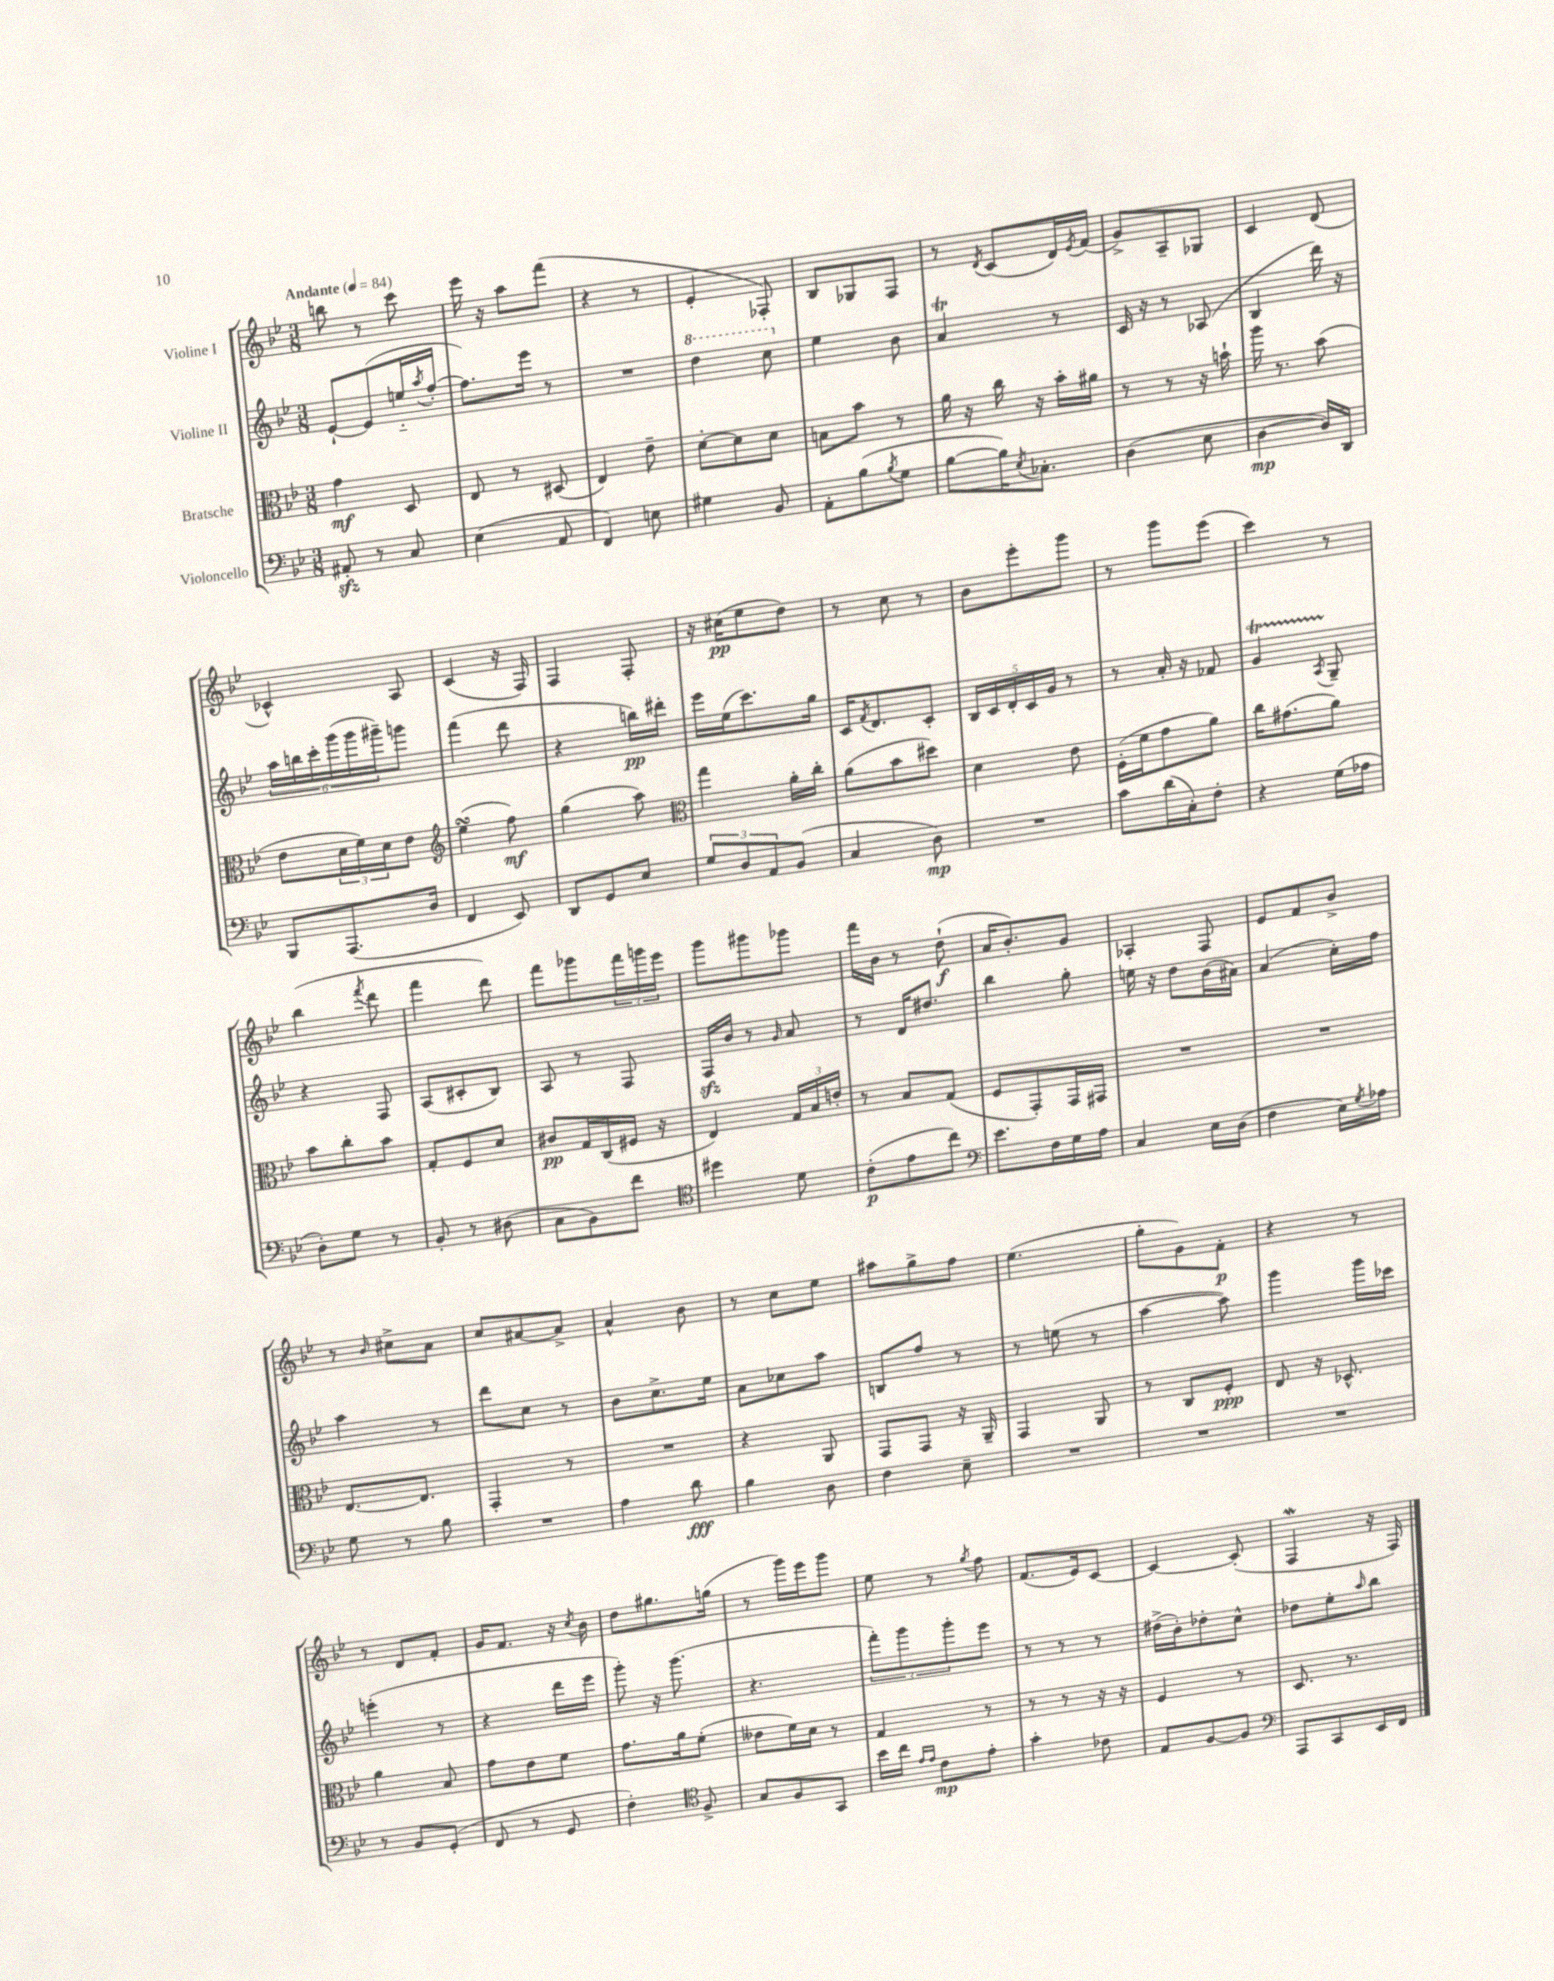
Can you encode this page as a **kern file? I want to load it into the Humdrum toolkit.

**kern	**dynam	**kern	**dynam	**kern	**dynam	**kern	**dynam
*part4	*part4	*part3	*part3	*part2	*part2	*part1	*part1
*staff4	*staff4	*staff3	*staff3	*staff2	*staff2	*staff1	*staff1
*I"Violoncello	*	*I"Bratsche	*	*I"Violine II	*	*I"Violine I	*
*clefF4	*	*clefC3	*	*clefG2	*	*clefG2	*
*k[b-e-]	*	*k[b-e-]	*	*k[b-e-]	*	*k[b-e-]	*
*M3/8	*	*M3/8	*	*M3/8	*	*M3/8	*
*MM84	*	*MM84	*	*MM84	*	*MM84	*
=1	=1	=1	=1	=1	=1	=1	=1
!	!	!	!	!	!	!LO:TX:a:B:t=Andante	!
8AA#Xzz'/	.	4g\	mf	[8e-`/L	.	8bbn\	.
8r	.	.	.	(8e-/]	.	8r	.
8C/	.	8D/	.	16een/L	.	8ccc\	.
.	.	.	.	8qaa/	.	.	.
.	.	.	.	[16ff'/JJ	.	.	.
=2	=2	=2	=2	=2	=2	=2	=2
(4E-\	.	8E-/	.	8.ff\L])	.	16eee-\	.
.	.	.	.	.	.	16r	.
.	.	8r	.	.	.	8aa\L	.
.	.	.	.	16eee-\Jk	.	.	.
8AA/	.	(8D#X/	.	8r	.	(8fff\J	.
=3	=3	=3	=3	=3	=3	=3	=3
4FF/)	.	4E-/)	.	4.r	.	4r	.
8En\	.	8e-~\	.	.	.	8r	.
=4	=4	=4	=4	=4	=4	=4	=4
*	*	*	*	*8va	*	*	*
4G#X\	.	[8d'\L	.	4ddd\	.	4e-'/	.
.	.	8d\]	.	.	.	.	.
8BB-/	.	8d\J	.	8ccc\	.	8F-X'/)	.
=5	=5	=5	=5	=5	=5	=5	=5
*	*	*	*	*X8va	*	*	*
8AA'\L	.	8Bn\L	.	4ee-\	.	8B-/L	.
(8B-\	.	8b-\J	.	.	.	8G-X/	.
8qB-/	.	.	.	.	.	.	.
8G\J	.	8r	.	8b-\	.	8F/J	.
=6	=6	=6	=6	=6	=6	=6	=6
[8B-\L	.	16a\	.	4at/	.	8r	.
.	.	16r	.	.	.	.	.
.	.	.	.	.	.	8qd/	.
16B-\K])	.	16cc\	.	.	.	(8c/L	.
8qE-/	.	.	.	.	.	.	.
8.C-X'\J	.	16r	.	.	.	.	.
.	.	16b-'\LL	.	8r	.	16d/L)	.
.	.	.	.	.	.	8qe-/	.
.	.	16a#X\JJ	.	.	.	(16f/JJ	.
=7	=7	=7	=7	=7	=7	=7	=7
(4D\	.	8r	.	16c/	.	8g^/L)	.
.	.	.	.	16r	.	.	.
.	.	8r	.	8r	.	8A~/	.
8E-\	.	16r	.	(8A-X/	.	8G-X/J	.
.	.	16bn`\	.	.	.	.	.
=8	=8	=8	=8	=8	=8	=8	=8
[4D\	mp	16aa\	.	4B-/	.	4c/	.
.	.	8.r	.	.	.	.	.
16D/LL])	.	(8b-\	.	16ddd\)	.	(8d/	.
16DD/JJ	.	.	.	16r	.	.	.
!!LO:LB:g=z
=9	=9	=9	=9	=9	=9	=9	=9
8BBB-/L	.	8e-\L	.	24aa\LL	.	4c-X^^/)	.
.	.	.	.	24bbn\	.	.	.
.	.	.	.	24ccc'\	.	.	.
(8.AAA/	.	24d\L	.	(24ggg\	.	.	.
.	.	24f\)	.	24ggg\	.	.	.
.	.	24d\J	.	24ggg#X~\J)	.	.	.
.	.	8e-\J	.	8gggn\J	.	8A/	.
16D/Jk	.	.	.	.	.	.	.
=10	=10	=10	=10	=10	=10	=10	=10
*	*	*clefG2	*	*	*	*	*
4FF/	.	(4ee-sSSs\	.	(4fff\	.	(4c/	.
8EE-/)	.	8ff\)	mf	8ddd\	.	16r	.
.	.	.	.	.	.	16F/)	.
=11	=11	=11	=11	=11	=11	=11	=11
8DD/L	.	(4gg\	.	4r	.	4F/	.
8GG/	.	.	.	.	.	.	.
8E-/J	.	8aa\)	.	16bbn\LL)	pp	8F'/	.
.	.	.	.	16ddd#X'\JJ	.	.	.
=12	=12	=12	=12	=12	=12	=12	=12
*	*	*clefC3	*	*	*	*	*
12G/L	.	4gg\	.	16eee-\LL	.	16r	.
.	.	.	.	(16ee-\J	.	(16cc#X\KL	pp
12D/	.	.	.	.	.	.	.
.	.	.	.	8.ccc\)	.	8ee-\	.
12AA/	.	.	.	.	.	.	.
(8BB-/J	.	16a'\LL	.	.	.	8dd\J)	.
.	.	16cc'\JJ	.	16gg\Jk	.	.	.
=13	=13	=13	=13	=13	=13	=13	=13
4C/	.	(8a\L	.	16c/KL	.	8r	.
.	.	.	.	8qf/	.	.	.
.	.	.	.	8.d/	.	.	.
.	.	8b-\	.	.	.	8cc\	.
8D\)	mp	8dd#X\J)	.	8c'/J	.	8r	.
=14	=14	=14	=14	=14	=14	=14	=14
4.r	.	4d\	.	20B-/LL	.	8b-\L	.
.	.	.	.	20c/	.	.	.
.	.	.	.	20d'/	.	.	.
.	.	.	.	.	.	8eee-'\	.
.	.	.	.	20c/	.	.	.
.	.	.	.	20g/JJ	.	.	.
.	.	8e-\	.	8r	.	8ggg\J	.
=15	=15	=15	=15	=15	=15	=15	=15
8c\L	.	(16F'\LL	.	8r	.	8r	.
.	.	16f\J	.	.	.	.	.
(16d\L	.	8g\	.	16a'/	.	8ggg\L	.
16C'\J)	.	.	.	16r	.	.	.
8F'\J	.	8a\J)	.	8f-X/	.	(8eee-\J	.
=16	=16	=16	=16	=16	=16	=16	=16
4r	.	16cc\KL	.	4gT/	.	4ccc\)	.
.	.	(8.g#X\	.	.	.	.	.
.	.	.	.	8qA/	.	.	.
(16G\LL	.	8a\J)	.	8G~/	.	8r	.
16A-X\JJ	.	.	.	.	.	.	.
!!LO:LB:g=z
=17	=17	=17	=17	=17	=17	=17	=17
8D'\L)	.	8b-\L	.	4r	.	(4bb-\	.
8G\J	.	8cc'\	.	.	.	.	.
.	.	.	.	.	.	8qfff/	.
8r	.	8b-\J	.	8F/	.	8ddd\	.
=18	=18	=18	=18	=18	=18	=18	=18
8BB-'/	.	8G'/L	.	(8A/L	.	4fff\	.
8r	.	8F/	.	8c#X'/	.	.	.
(8D#X\	.	8d/J	.	8B-/J)	.	8ddd\)	.
=19	=19	=19	=19	=19	=19	=19	=19
8C\L	.	8c#X/L	pp	8A/	.	8fff\L	.
8BB-\)	.	16G/L	.	8r	.	8ggg-X\	.
.	.	(16C/	.	.	.	.	.
8f\J	.	16F#X/JJ	.	8F/	.	24fff\L	.
.	.	.	.	.	.	24gggn\	.
.	.	16r	.	.	.	.	.
.	.	.	.	.	.	24eee-\JJ	.
=20	=20	=20	=20	=20	=20	=20	=20
*clefC4	*	*	*	*	*	*	*
4dd#X\	.	4E-/)	.	16Fzz/LL	.	8ggg\L	.
.	.	.	.	16b-/JJ	.	.	.
.	.	.	.	8r	.	8ggg#X\	.
.	.	.	.	16qqg/	.	.	.
8d\	.	24G/LL	.	8a/	.	8ggg-X\J	.
.	.	24B-/	.	.	.	.	.
.	.	24en'/JJ	.	.	.	.	.
=21	=21	=21	=21	=21	=21	=21	=21
(8c'\L	p	8r	.	8r	.	16fff\LL	.
.	.	.	.	.	.	16b-\JJ	.
8e-\	.	8B-/L	.	16d/KL	.	8r	.
.	.	.	.	8.dd#X/J	.	.	.
8cc\J)	.	(8G/J	.	.	.	(8dd`\	f
=22	=22	=22	=22	=22	=22	=22	=22
*clefF4	*	*	*	*	*	*	*
8.e-\L	.	8F/L	.	4bb-\	.	16a/KL	.
.	.	.	.	.	.	8.b-'/)	.
.	.	8GG'/)	.	.	.	.	.
16F\L	.	.	.	.	.	.	.
16G\	.	16GG/L	.	8gg'\	.	8g/J	.
16A\JJ	.	16GG#X/JJ	.	.	.	.	.
=23	=23	=23	=23	=23	=23	=23	=23
4C/	.	4.r	.	16een\	.	4A-X'/	.
.	.	.	.	16r	.	.	.
.	.	.	.	8dd\L	.	.	.
16E-\LL	.	.	.	(16b-\L	.	8F/	.
(16D\JJ	.	.	.	16a#X\JJ)	.	.	.
=24	=24	=24	=24	=24	=24	=24	=24
4F\	.	4.r	.	(4a/	.	8e-/L	.
.	.	.	.	.	.	8f/	.
16E-\LL)	.	.	.	16cc'\LL)	.	8b-^/J	.
8qG/	.	.	.	.	.	.	.
16A-X\JJ	.	.	.	16ff\JJ	.	.	.
!!LO:LB:g=z
=25	=25	=25	=25	=25	=25	=25	=25
8G\	.	[8.E-/L	.	4aa\	.	8r	.
.	.	.	.	.	.	16qqb-/	.
8r	.	.	.	.	.	8cc#X^\L	.
.	.	8.E-/J]	.	.	.	.	.
8B-\	.	.	.	8r	.	8a\J	.
=26	=26	=26	=26	=26	=26	=26	=26
4.r	.	4GG'/	.	8ddd\L	.	8cc/L	.
.	.	.	.	8cc\J	.	[8a#X/	.
.	.	8r	.	8r	.	8a#^/J]	.
=27	=27	=27	=27	=27	=27	=27	=27
4A\	.	4.r	.	8b-\L	.	4a^^/	.
.	.	.	.	8.cc^\	.	.	.
8d\	fff	.	.	.	.	8b-\	.
.	.	.	.	16ee-\Jk	.	.	.
=28	=28	=28	=28	=28	=28	=28	=28
4B-\	.	4r	.	8a\L	.	8r	.
.	.	.	.	8cc-X\	.	8cc\L	.
8D\	.	8AA/	.	8aa\J	.	8ee-\J	.
=29	=29	=29	=29	=29	=29	=29	=29
4F\	.	8GG/L	.	8Bn/L	.	8aa#X\L	.
.	.	8GG/J	.	8ff/J	.	8gg^\	.
8E-~\	.	16r	.	8r	.	8ff\J	.
.	.	16AA~/	.	.	.	.	.
=30	=30	=30	=30	=30	=30	=30	=30
4.r	.	4GG/	.	8r	.	(4.ee-\	.
.	.	.	.	(8een\	.	.	.
.	.	8AA/	.	8r	.	.	.
=31	=31	=31	=31	=31	=31	=31	=31
4.r	.	8r	.	[4aa\	.	8gg'\L	.
.	.	8C/L	.	.	.	8g\)	.
.	.	8F'/J	ppp	8aa\])	.	8f'\J	p
=32	=32	=32	=32	=32	=32	=32	=32
4.r	.	8E-/	.	4ggg\	.	4r	.
.	.	16r	.	.	.	.	.
.	.	8.D-X^^/	.	.	.	.	.
.	.	.	.	16ggg\LL	.	8r	.
.	.	.	.	16ccc-X\JJ	.	.	.
!!LO:LB:g=z
=33	=33	=33	=33	=33	=33	=33	=33
8r	.	4a\	.	(4eeen'\	.	8r	.
8BB-/L	.	.	.	.	.	8d/L	.
(8GG'/J	.	8B-/	.	8r	.	8f'/J	.
=34	=34	=34	=34	=34	=34	=34	=34
8FF/	.	8g\L	.	4r	.	16g/KL	.
.	.	.	.	.	.	8.f/J	.
8r	.	8e-\	.	.	.	.	.
8GG/	.	8f\J	.	16ddd\LL	.	16r	.
.	.	.	.	.	.	8qcc/	.
.	.	.	.	16eee-\JJ	.	16b-\	.
=35	=35	=35	=35	=35	=35	=35	=35
4F'\)	.	8.g\L	.	8ggg'\)	.	8dd\L	.
.	.	.	.	16r	.	8.gg#X\	.
.	.	16a\k	.	(8.ggg\	.	.	.
*clefC4	*	*	*	*	*	*	*
8F^/	.	(8f'\J	.	.	.	.	.
.	.	.	.	.	.	(16ggn\Jk	.
=36	=36	=36	=36	=36	=36	=36	=36
8G/L	.	8e--X\L	.	4.r	.	8r	.
8F/	.	16f\L)	.	.	.	16ggg\LL)	.
.	.	16d\JJ	.	.	.	16eee-\J	.
8GG/J	.	8r	.	.	.	8ggg\J	.
=37	=37	=37	=37	=37	=37	=37	=37
16b-\LL	.	4G/	.	12fff'\L)	.	8ee-\	.
16cc\JJ	.	.	.	.	.	.	.
.	.	.	.	12ggg\	.	.	.
16qqe-/LL	.	.	.	.	.	.	.
16qqe-/JJ	.	.	.	.	.	.	.
8c\L	mp	.	.	.	.	8r	.
.	.	.	.	12ggg'\	.	.	.
.	.	.	.	.	.	8qgg/	.
8e-'\J	.	8r	.	8eee-\J	.	8ff\	.
=38	=38	=38	=38	=38	=38	=38	=38
4g'\	.	8r	.	8r	.	(8.f/L	.
.	.	8r	.	8r	.	.	.
.	.	.	.	.	.	16e-/k)	.
8c-X\	.	16r	.	8r	.	[8c/J	.
.	.	16r	.	.	.	.	.
=39	=39	=39	=39	=39	=39	=39	=39
8E-/L	.	4F/	.	(16dd#X^\LL	.	4c/_	.
.	.	.	.	16b-'\J)	.	.	.
[8F/	.	.	.	8dd-X'\	.	.	.
8F/J]	.	8r	.	8cc^^\J	.	(8c'/]	.
=40	=40	=40	=40	=40	=40	=40	=40
*clefF4	*	*	*	*	*	*	*
8AAA/L	.	8.D/	.	8dd-X\L	.	4FW/	.
8CC/	.	.	.	8ee-'\	.	.	.
.	.	8.r	.	.	.	.	.
.	.	.	.	16qqaa/	.	.	.
16EE-/L	.	.	.	8bb-\J	.	16r	.
16FF/JJ	.	.	.	.	.	16F/)	.
==	==	==	==	==	==	==	==
*-	*-	*-	*-	*-	*-	*-	*-
